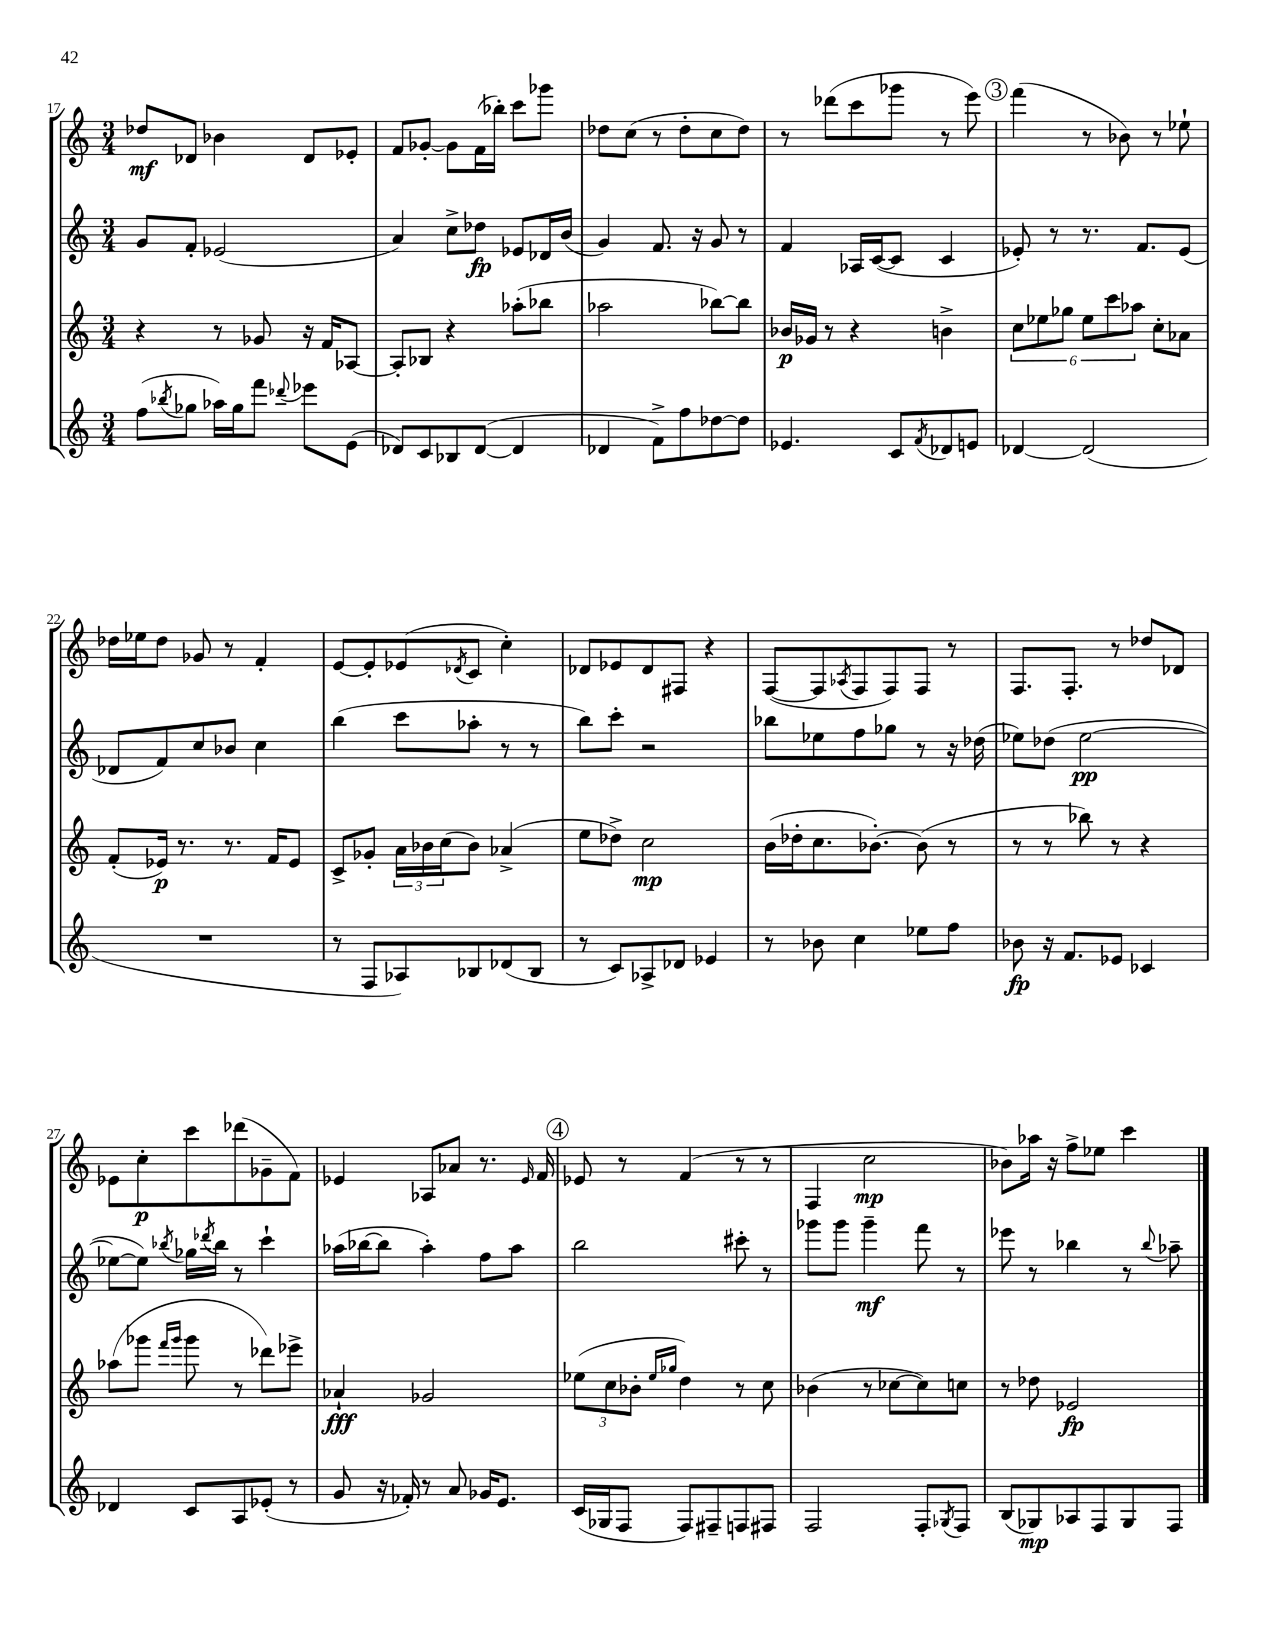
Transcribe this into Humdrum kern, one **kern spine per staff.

**kern	**kern	**kern	**kern
*staff4	*staff3	*staff2	*staff1
*clefG2	*clefG2	*clefG2	*clefG2
*k[]	*k[]	*k[]	*k[]
*M3/4	*M3/4	*M3/4	*M3/4
(8ff	4r	8g	8dd-
8qbb-	.	.	.
8gg-	.	8f'	8d-
16aa-)	8r	(2e-	4b-
16gg-	.	.	.
8fff	8g-	.	.
8qqddd-	.	.	.
8eee-	16r	.	8d-
.	16f	.	.
(8e	[8A-	.	8e-'
=	=	=	=
8d-)	8A-']	4a)	8f
8c	8B-	.	[8g-'
8B-	4r	8cc^	8g-]
([8d-	.	8dd-	(16f
.	.	.	16bb-')
4d-]	(8aa-'	8e-	8ccc
.	8bb-	16d-	8ggg-
.	.	(16b	.
=	=	=	=
4d-	2aa-	4g)	8dd-
.	.	.	(8cc
8f^)	.	8.f	8r
8ff	.	.	8dd-'
.	.	16r	.
[8dd-	[8bb-)	8g	8cc
8dd-]	8bb-]	8r	8dd-)
=	=	=	=
4.e-	16b-	4f	8r
.	16g-	.	.
.	8r	.	(8ddd-
.	4r	16A-	8ccc
.	.	([16c	.
8c	.	8c]	8ggg-
8qf	.	.	.
8d-	4b^	4c	8r
8e	.	.	8eee)
=	=	=	=
[4d-	12cc	8e-')	(4fff
.	12ee-	.	.
.	.	8r	.
.	12gg-	.	.
(2d-]	12ee-	8.r	8r
.	12ccc	.	.
.	.	.	8b-)
.	12aa-	.	.
.	.	8.f	.
.	8cc'	.	8r
.	8a-	(8e-	8ee-`
=	=	=	=
2.r	(8f'	8d-	16dd-
.	.	.	16ee-
.	16e-)	8f)	8dd-
.	8.r	.	.
.	.	8cc	8g-
.	8.r	8b-	8r
.	.	4cc	4f'
.	16f	.	.
.	8e-	.	.
=	=	=	=
8r	8c^	(4bb	[8e
8F	8g-'	.	8e']
8A-)	24a	8ccc	(8e-
.	24b-	.	.
.	(24cc	.	.
.	.	.	8qd-
8B-	8b-)	8aa-'	8c
(8d-	(4a-^	8r	4cc')
8B-	.	8r	.
=	=	=	=
8r	8ee	8bb)	8d-
8c)	8dd-^)	8ccc'	8e-
8A-^	2cc	2r	8d-
8d-	.	.	8F#
4e-	.	.	4r
=	=	=	=
8r	(16b	8bb-	([8F
.	16dd-'	.	.
8b-	8.cc	8ee-	8F]
.	.	.	8qA-
4cc	.	8ff	8F
.	[8.b-')	.	.
.	.	8gg-	8F)
8ee-	(8b-]	8r	8F
8ff	8r	16r	8r
.	.	(16dd-	.
=	=	=	=
8b-	8r	8ee-)	8.F
16r	8r	(8dd-	.
8.f	.	.	8.F'
.	8bb-)	[2ee-	.
8e-	8r	.	8r
4c-	4r	.	8dd-
.	.	.	8d-
=	=	=	=
4d-	(8aa-	8ee-_	8e-
.	8ggg-	8ee-])	8cc'
.	16qqfff	.	.
.	16qqggg-	8qbb-	.
8c	8ggg-	16gg-	8ccc
.	.	8qddd-	.
.	.	16bb-	.
8A	8r	8r	(8ddd-
(8e-'	8ddd-)	4ccc`	8g-~
8r	8eee-^	.	8f)
=	=	=	=
8g	4a-`	(16aa-	4e-
.	.	[16bb-	.
16r	.	8bb-]	.
16f-')	.	.	.
8r	2g-	4aa-')	8A-
8a	.	.	8a-
16g-	.	8ff	8.r
8.e	.	.	.
.	.	8aa-	.
.	.	.	16qqe-
.	.	.	16f
=	=	=	=
(16c	(12ee-	2bb	8e-
16G-	.	.	.
.	12cc	.	.
8F	.	.	8r
.	12b-'	.	.
.	16qqee-	.	.
.	16qqgg-	.	.
8F)	4dd)	.	(4f
8F#~	.	.	.
8F	8r	8ccc#'	8r
8F#	8cc	8r	8r
=	=	=	=
2F	(4b-	8ggg-	4F
.	.	8ggg-	.
.	8r	4ggg-~	2cc
.	[8cc-	.	.
8F'	8cc-])	8fff	.
8qG-	.	.	.
8F	8cc	8r	.
=	=	=	=
(8B	8r	8eee-	8b-)
8G-)	8dd-	8r	16aa-
.	.	.	16r
8A-	2e-	4bb-	8ff^
8F	.	.	8ee-
8G-	.	8r	4ccc
.	.	8qqbb-	.
8F	.	8aa-~	.
==	==	==	==
*-	*-	*-	*-
